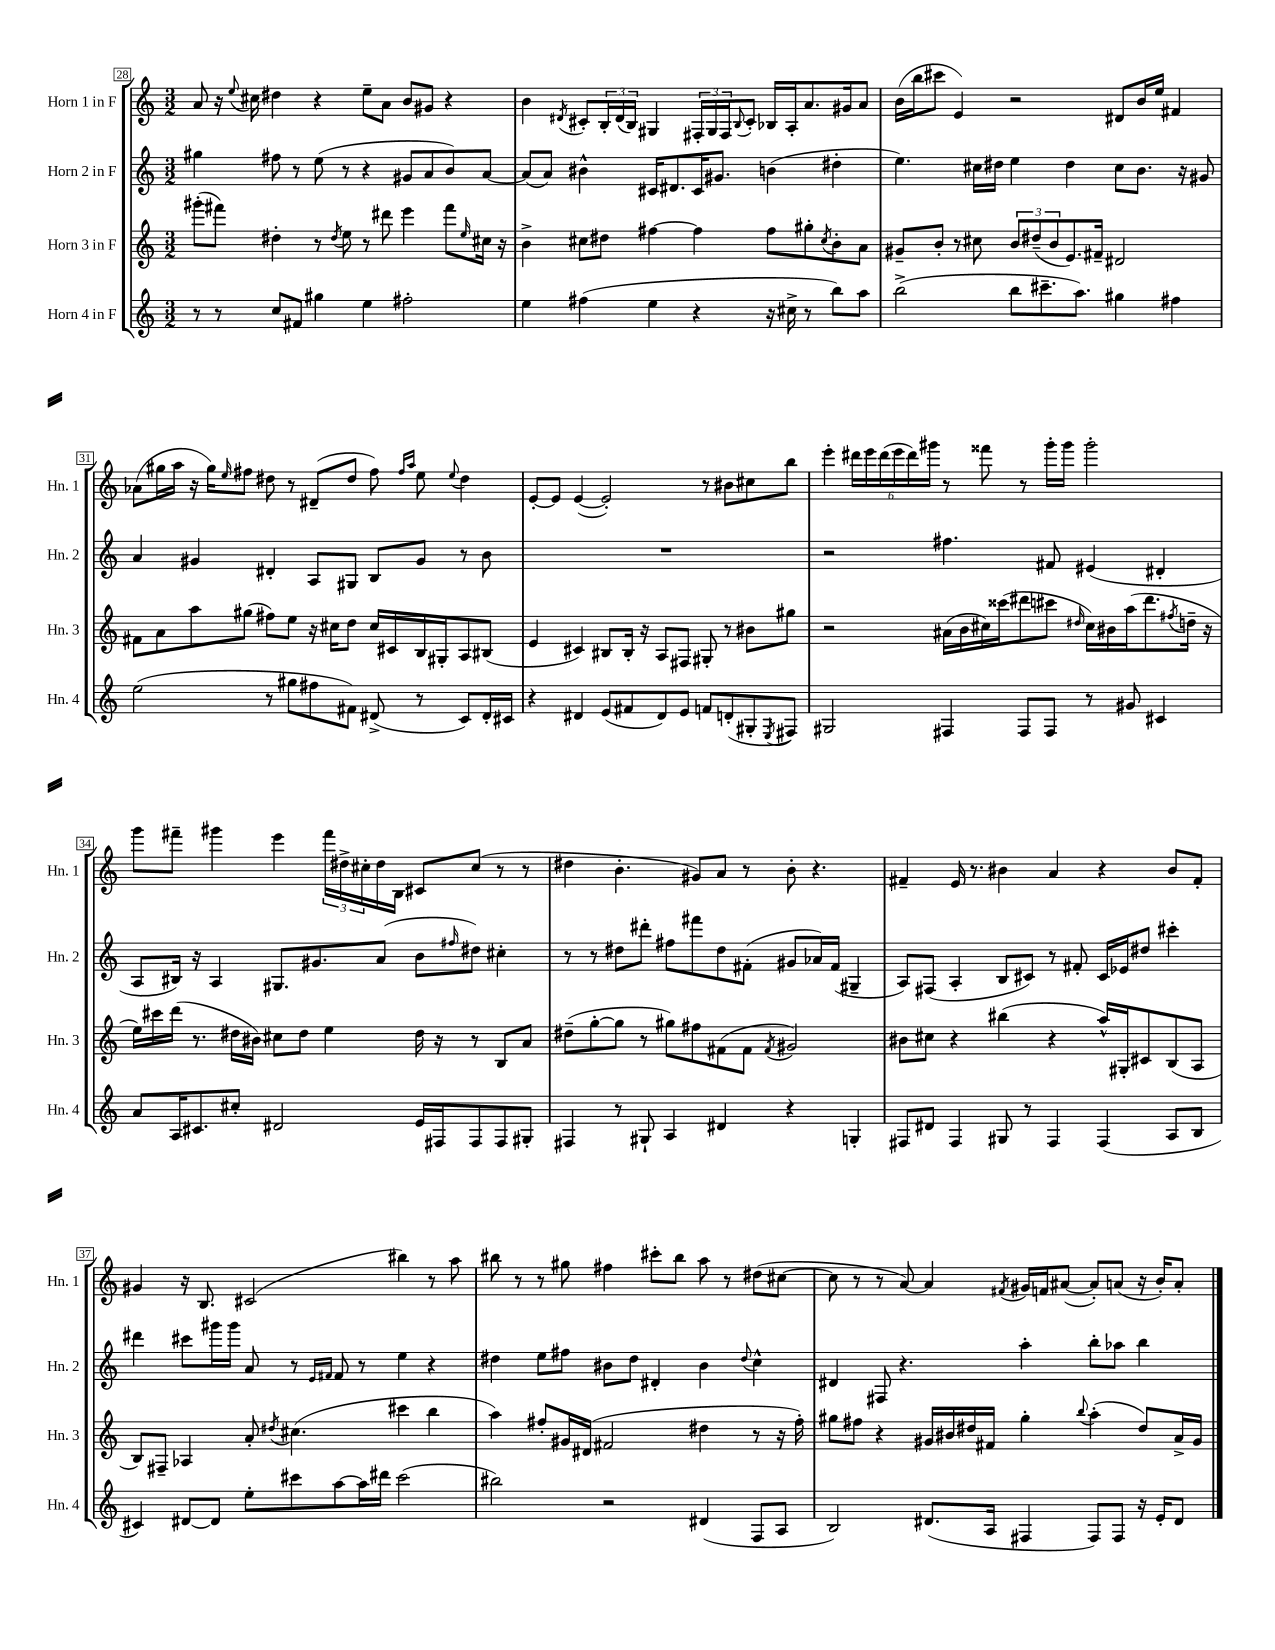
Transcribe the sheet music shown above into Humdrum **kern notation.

**kern	**kern	**kern	**kern
*staff4	*staff3	*staff2	*staff1
*clefG2	*clefG2	*clefG2	*clefG2
*k[]	*k[]	*k[]	*k[]
*M3/2	*M3/2	*M3/2	*M3/2
8r	(8ggg#'\L	4gg#\	8a/
8r	8fff#\J)	.	16r
.	.	.	8qqee/
.	.	.	16cc#\
8cc/L	4dd#'\	8ff#\	4dd#\
8f#/J	.	8r	.
4gg#\	8r	(8ee\	4r
.	8qdd#/	.	.
.	8ee\	8r	.
4ee\	8r	4r	8ee~\L
.	8ddd#\	.	8a\J
2ff#'\	4eee\	8g#/L	8b/L
.	.	8a/	8g#/J
.	8fff#\L	8b/)	4r
.	16qqee/	.	.
.	16cc#\Jk	[8a/J	.
.	16r	.	.
=	=	=	=
4ee\	4b^\	(8a/]L	4b\
.	.	8a/J)	.
.	.	.	8qd#/
(4ff#\	8cc#\L	4b#^^\	8c#'/L
.	8dd#\J	.	24B'/L
.	.	.	(24d#/
.	.	.	24B/JJ)
4ee\	[4ff#\	16c#/LK	4G#/
.	.	8.d#/	.
4r	4ff#\]	16c#/K	24F#'/LL
.	.	.	24G#/
.	.	8.g#/J	.
.	.	.	24F#/J
.	.	.	8qqB/
.	.	.	8c#'/J
16r	8ff#\L	(4b\	16B-/LL
16cc#^\	.	.	16A'/J
8r	8gg#'\	.	8.a/
.	8qcc#/	.	.
8bb\L)	8b'\	4dd#'\	.
.	.	.	16g#/k
8aa\J	8a\J	.	8a/J
=	=	=	=
(2bb^\	8g#~/L	4.ee\)	(16b\LL
.	.	.	16bb\J
.	8b'/J	.	8ccc#\J
.	8r	.	4e/)
.	8cc#\	16cc#\LL	.
.	.	16dd#\JJ	.
8bb\L	12b/L	4ee\	2r
.	(12dd#~/	.	.
8.ccc#~\	.	.	.
.	12b/	.	.
.	8.e/)	4dd#\	.
8.aa\J)	.	.	.
.	16f#~/Jk	.	.
4gg#\	2d#/	8cc#\L	8d#/L
.	.	8.b\J	16b/L
.	.	.	16ee/JJ
4ff#\	.	.	4f#/
.	.	16r	.
.	.	8g#/	.
=	=	=	=
(2ee\	8f#\L	4a/	(8a-\L
.	8a\	.	16gg#\L
.	.	.	16aa\JJ
.	8aa\	4g#/	16r
.	.	.	16gg#\LK)
.	.	.	16qqee/
.	(8gg#\J	.	8ff#\J
8r	8ff#\L)	4d#'/	8dd#\
8gg#\L	8ee\J	.	8r
8ff#\	16r	8A/L	(8d#~/L
.	16cc#\LK	.	.
8f#\J)	8dd\J	8G#/J	8dd#/J
(8d#^/	16cc#/LL	8B/L	8ff#\)
.	16c#/	.	.
.	.	.	16qqff#/LL
.	.	.	16qqaa/JJ
8r	16B/	8g#/J	8ee\
.	16G#'/J	.	.
.	.	.	8qqee/
8c/L)	8A/	8r	4dd#\
16d#'/L	(8B#/J	8b\	.
16c#/JJ	.	.	.
=	=	=	=
4r	4e/	1.r	[8e'/L
.	.	.	8e/]J
4d#/	4c#/)	.	([4e/
(8e/L	8B#/L	.	2e'/])
8f#/	16B#'/Jk	.	.
.	16r	.	.
8d#/)	8A/L	.	.
8e/J	8F#/J	.	.
8f/L	8G#'/	.	8r
(8d'/	8r	.	8b#\L
8G#'/	8b#\L	.	8cc#\
8qE/	.	.	.
8F#/J)	8gg#\J	.	8bb\J
=	=	=	=
2G#/	2r	2r	4eee'\
.	.	.	24ddd#\LL
.	.	.	24eee\
.	.	.	(24ddd#\
.	.	.	24eee\
.	.	.	24ddd#\)
.	.	.	24ggg#\JJ
4F#/	(16a#\LL	4.ff#\	8r
.	16b\	.	.
.	16cc#\)	.	8fff##\
.	(16ccc##\J	.	.
8F#/L	8ddd#\	.	8r
8F#/J	8ccc#\J	8f#/	16ggg#'\LL
.	.	.	16ggg#\JJ
.	16qqdd#/	.	.
8r	16cc#\LL)	(4e#/	2ggg#'\
.	16b#\	.	.
8g#/	(16aa\J	.	.
.	8.ddd#\	.	.
4c#/	.	4d#'/	.
.	8qff#/	.	.
.	16dd~\Jk	.	.
.	16r	.	.
=	=	=	=
8a/L	16ee\LL)	8A/L	8ggg\L
.	16ccc#\	.	.
16A/K	(16ddd\JJ	16B#/Jk)	8fff#~\J
8.c#/	8.r	16r	.
.	.	4A/	4ggg#\
8cc#'/J	16dd#\LL	.	.
.	16b#\JJ)	.	.
2d#/	8cc#\L	8.G#/L	4eee\
.	8dd#\J	.	.
.	.	8.g#/	.
.	4ee\	.	24fff#\LL
.	.	.	24dd#^\
.	.	.	24cc#'\
.	.	(8a/J	16dd#\
.	.	.	16B\JJ
16e/LL	16dd#\	8b\L	8c#/L
16F#/J	16r	.	.
.	.	16qqff#/	.
8F#/	8r	8dd#\J)	(8cc#/J
8F#/	8B/L	4cc#'\	8r
8G#'/J	8a/J	.	8r
=	=	=	=
4F#/	(8dd#~\L	8r	4dd#\
.	[8gg'\	8r	.
8r	8gg\]J	8dd#\L	4.b'\
8G#`/	8r	8ddd#'\J	.
4A/	8gg#\L)	8ff#\L	.
.	8ff#\	8fff#\	8g#/L)
4d#/	(8f#\	8dd#\	8a/J
.	8f#\J	(8f#'\J	8r
.	8qf#/	.	.
4r	2g#/)	8g#/L	8b'\
.	.	16a-/L)	4.r
.	.	(16f#/JJ	.
4G'/	.	4G#~/	.
=	=	=	=
8F#/L	8b#\L	8A/L)	4f#~/
8d#/J	8cc#\J	(8F#/J	.
4F#/	4r	4A'/	16e/
.	.	.	8.r
8G#/	(4bb#\	8B/L	4b#\
8r	.	8c#/J)	.
4F#/	4r	8r	4a/
.	.	8f#'/	.
(4F#/	16aa^^/LL)	16c#/LL	4r
.	16G#'/J	16e-/J	.
.	8c#/	8dd#/J	.
8A/L	(8B/	4ccc#'\	8b#/L
8B/J	8A/J	.	8f#'/J
=	=	=	=
4c#/)	8B/L)	4ddd#\	4g#/
.	8F#~/J	.	.
[8d#/L	4A-/	8ccc#\L	16r
.	.	.	8.B/
8d#/]J	.	16ggg#\L	.
.	.	16ggg#\JJ	.
8ee'\L	8a'/	8a/	(2c#/
.	8qdd#/	.	.
8ccc#\	(4.cc#\	8r	.
.	.	16qqe/LL	.
.	.	16qqf#/JJ	.
[8aa\	.	8f#/	.
16aa\]L	.	8r	.
16ddd#\JJ	.	.	.
(2ccc#\	4ccc#\	4ee\	4bb#\)
.	4bb\	4r	8r
.	.	.	8aa\
=	=	=	=
2bb#\)	4aa\)	4dd#\	8bb#\
.	.	.	8r
.	8ff#'/L	8ee\L	8r
.	16g#/L	8ff#\J	8gg#\
.	(16d#/JJ	.	.
2r	2f#/	8b#\L	4ff#\
.	.	8dd#\J	.
.	.	4d#'/	8ccc#'\L
.	.	.	8bb#\J
(4d#/	4dd#\	4b#\	8aa\
.	.	.	8r
.	.	8qqdd#/	.
8F/L	8r	4cc^^\	(8dd#\L
8A/J	16r	.	[8cc#\J
.	16ff#'\)	.	.
=	=	=	=
2B/)	8gg#\L	4d#/	8cc#\]
.	8ff#\J	.	8r
.	4r	8F#/	8r
.	.	4.r	[8a/)
(8.d#/L	16g#/LL	.	4a/]
.	16b#/	.	.
.	16dd#/	.	.
16A/Jk	16f#/JJ	.	.
.	.	.	8qf#/
4F#/	4gg#'\	4aa'\	16g#/LL
.	.	.	16f/J
.	.	.	([8a#/J
.	8qqbb/	.	.
8F#/L)	(4aa'\	8bb'\L	8a#'/]L)
8F#/J	.	8aa-\J	(8a/J
16r	8dd#/L)	4bb\	16r
16e'/LK	.	.	16b'/LK)
8d#/J	16a^/L	.	8a'/J
.	16g#/JJ	.	.
==	==	==	==
*-	*-	*-	*-
